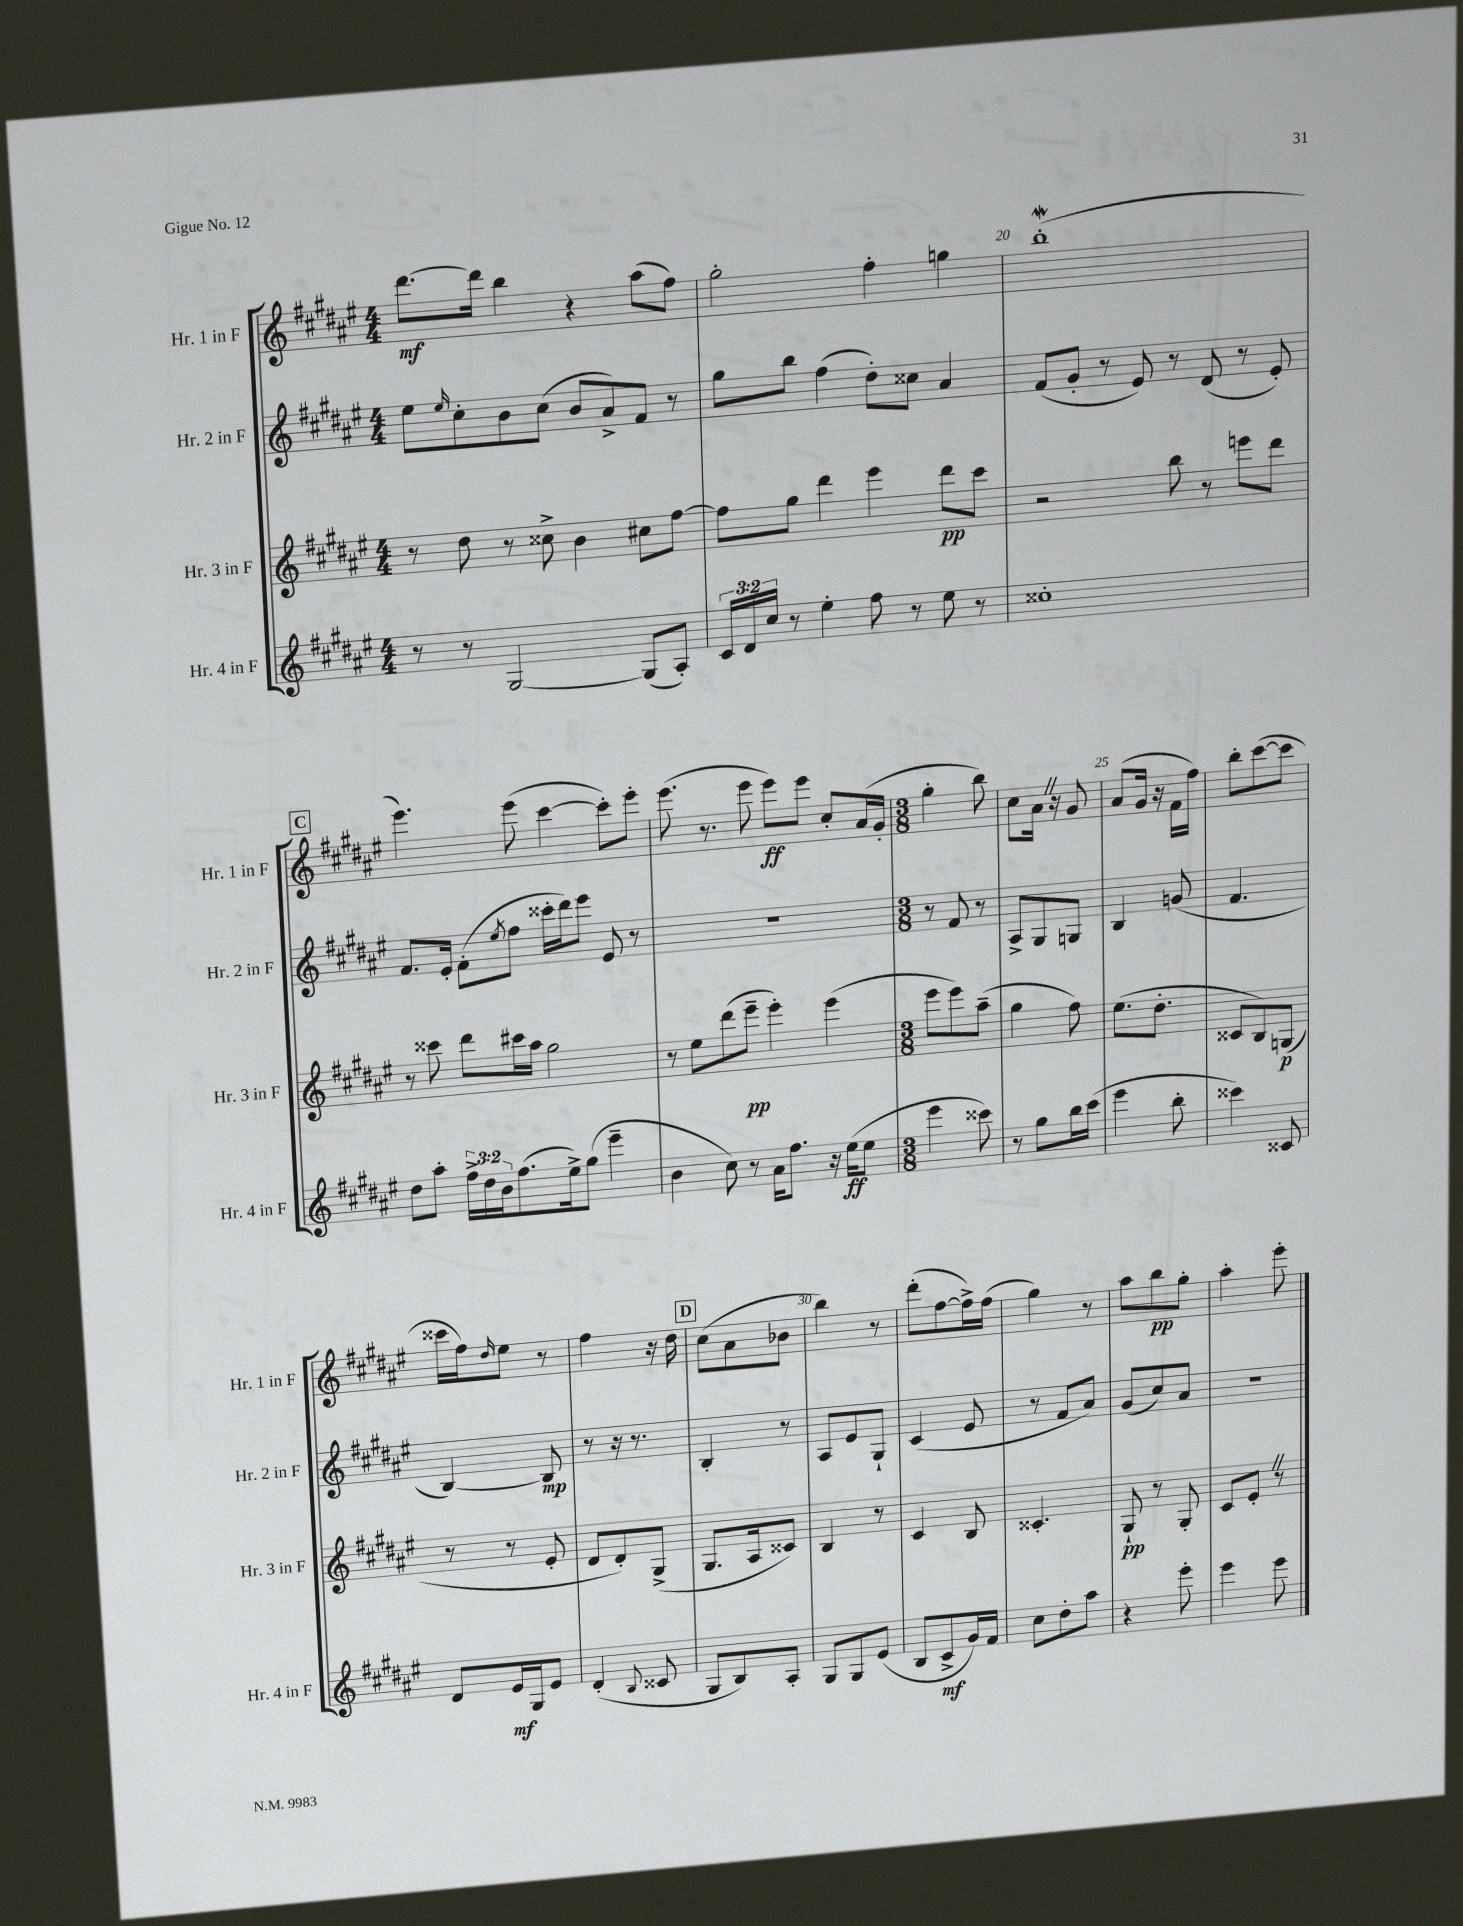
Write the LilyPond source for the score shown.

<<
\new StaffGroup <<
\new Staff = "s0" \with { instrumentName = "Hr. 1 in F" shortInstrumentName = "Hr. 1 in F" } {
    \clef treble \key fis \major \numericTimeSignature \time 4/4
    dis'''8.~\mf dis'''16 b''4 r4 ais''8( fis''8) |
    gis''2-. fis''4-. g''4 |
    b''1-.\mordent( |
    \mark \markup { \box "C" } eis'''4.) eis'''8( cis'''4~ cis'''8-.) eis'''8-. |
    eis'''8.( r8. eis'''8 eis'''8\ff) eis'''8 cis''8-. ais'16( gis'16-. |
    \numericTimeSignature \time 3/8 gis''4-. b''8) |
    cis''8 ais'16 \once \override BreathingSign.text = \markup { \musicglyph "scripts.caesura.straight" } \breathe r16 gis'8 |
    ais'8( gis'16 r16 fis'16 fis''16) |
    b''8-. cis'''8~( cis'''8 |
    cisis'''16 fis''16) \grace { dis''16 } eis''8 r8 |
    fis''4 r16 dis''16 |
    \mark \markup { \box "D" } cis''8( ais'8 bes'8 |
    b''4) r8 |
    dis'''8-.( fis''8~ fis''16->) fis''16( |
    gis''4) r8 |
    ais''8 b''8\pp gis''8-. |
    ais''4-. eis'''8-. \bar "|." |
}
\new Staff = "s1" \with { instrumentName = "Hr. 2 in F" shortInstrumentName = "Hr. 2 in F" } {
    \clef treble \key fis \major \numericTimeSignature \time 4/4
    eis''8 \grace { eis''16 } cis''8-. b'8 cis''8( b'8 ais'8->) fis'8 r8 |
    gis''8 b''8 fis''4( dis''8-.) cisis''8 ais'4 |
    fis'8( gis'8-. r8 eis'8) r8 dis'8( r8 eis'8-.) |
    \mark \markup { \box "C" } fis'8. eis'16-. fis'8-.( \acciaccatura { eis''8 } fis''8 cisis'''16-. dis'''16) eis'''8 eis'8 r8 |
    R1 |
    \numericTimeSignature \time 3/8 r8 fis'8 r8 |
    ais8-> gis8 g8 |
    b4 g'8( |
    fis'4. |
    b4~) b8\mp |
    r8 r16 r8. |
    \mark \markup { \box "D" } b4-. r8 |
    ais8 eis'8 gis8-! |
    cis'4( eis'8 |
    r8 fis'8 ais'8) |
    gis'8( cis''8) ais'8 |
    R4. \bar "|." |
}
\new Staff = "s2" \with { instrumentName = "Hr. 3 in F" shortInstrumentName = "Hr. 3 in F" } {
    \clef treble \key fis \major \numericTimeSignature \time 4/4
    r8 dis''8 r8 cisis''8-> b'4 cis''8 fis''8~ |
    fis''8 gis''8 dis'''4 eis'''4 dis'''8\pp cis'''8 |
    r2 b''8 r8 e'''8 dis'''8 |
    \mark \markup { \box "C" } r8 cisis'''8 dis'''8 cis'''16 ais''16 gis''2 |
    r8 eis''8 dis'''8( eis'''8--\pp eis'''4-.) eis'''4( |
    \numericTimeSignature \time 3/8 eis'''8 eis'''8) ais''8--( |
    gis''4 fis''8) |
    eis''8.( dis''8.-. |
    cisis'8 b8) g8\p( |
    r8 r8 eis'8-. |
    dis'8 dis'8-.) gis8->( |
    \mark \markup { \box "D" } gis8. ais16 cisis'8) |
    b4 r8 |
    cis'4 b8 |
    cisis'4.-. |
    gis8-!\pp r8 gis8-. |
    cis'8 eis'8-. \once \override BreathingSign.text = \markup { \musicglyph "scripts.caesura.straight" } \breathe r8 \bar "|." |
}
\new Staff = "s3" \with { instrumentName = "Hr. 4 in F" shortInstrumentName = "Hr. 4 in F" } {
    \clef treble \key fis \major \numericTimeSignature \time 4/4 \override Staff.TupletNumber.text = #tuplet-number::calc-fraction-text
    r8 r8 gis2~ gis8( ais8-.) |
    \tuplet 3/2 { cis'16 dis'16 cis''16 } r8 eis''4-. fis''8 r8 eis''8 r8 |
    cisis''1-. |
    \mark \markup { \box "C" } dis''8 ais''8-. \tuplet 3/2 { fis''16-> dis''16 b'16 } fis''8.( eis''16->) gis''8( eis'''4-- |
    b'4 cis''8) r8 ais'16 fis''8. r16 eis''16\ff( eis''8 |
    \numericTimeSignature \time 3/8 eis'''4 cisis'''8) |
    r8 gis''8 b''16 cis'''16( |
    eis'''4 b''8-. |
    cisis'''4) cisis'8 |
    dis'8 eis'16\mf gis16 eis'8 |
    dis'4-.( \appoggiatura { b8 } cisis'8 |
    \mark \markup { \box "D" } gis8 b8) ais8-. |
    gis8 gis8 eis'8( |
    b8 cis'8->\mf gis'16) fis'16 |
    cis''8 dis''8-. ais''8 |
    r4 eis'''8-. |
    eis'''4 eis'''8 \bar "|." |
}
>>
>>
\layout { \context { \Score currentBarNumber = #18 \override BarNumber.break-visibility = ##(#f #t #t) barNumberVisibility = #(every-nth-bar-number-visible 5) } }
